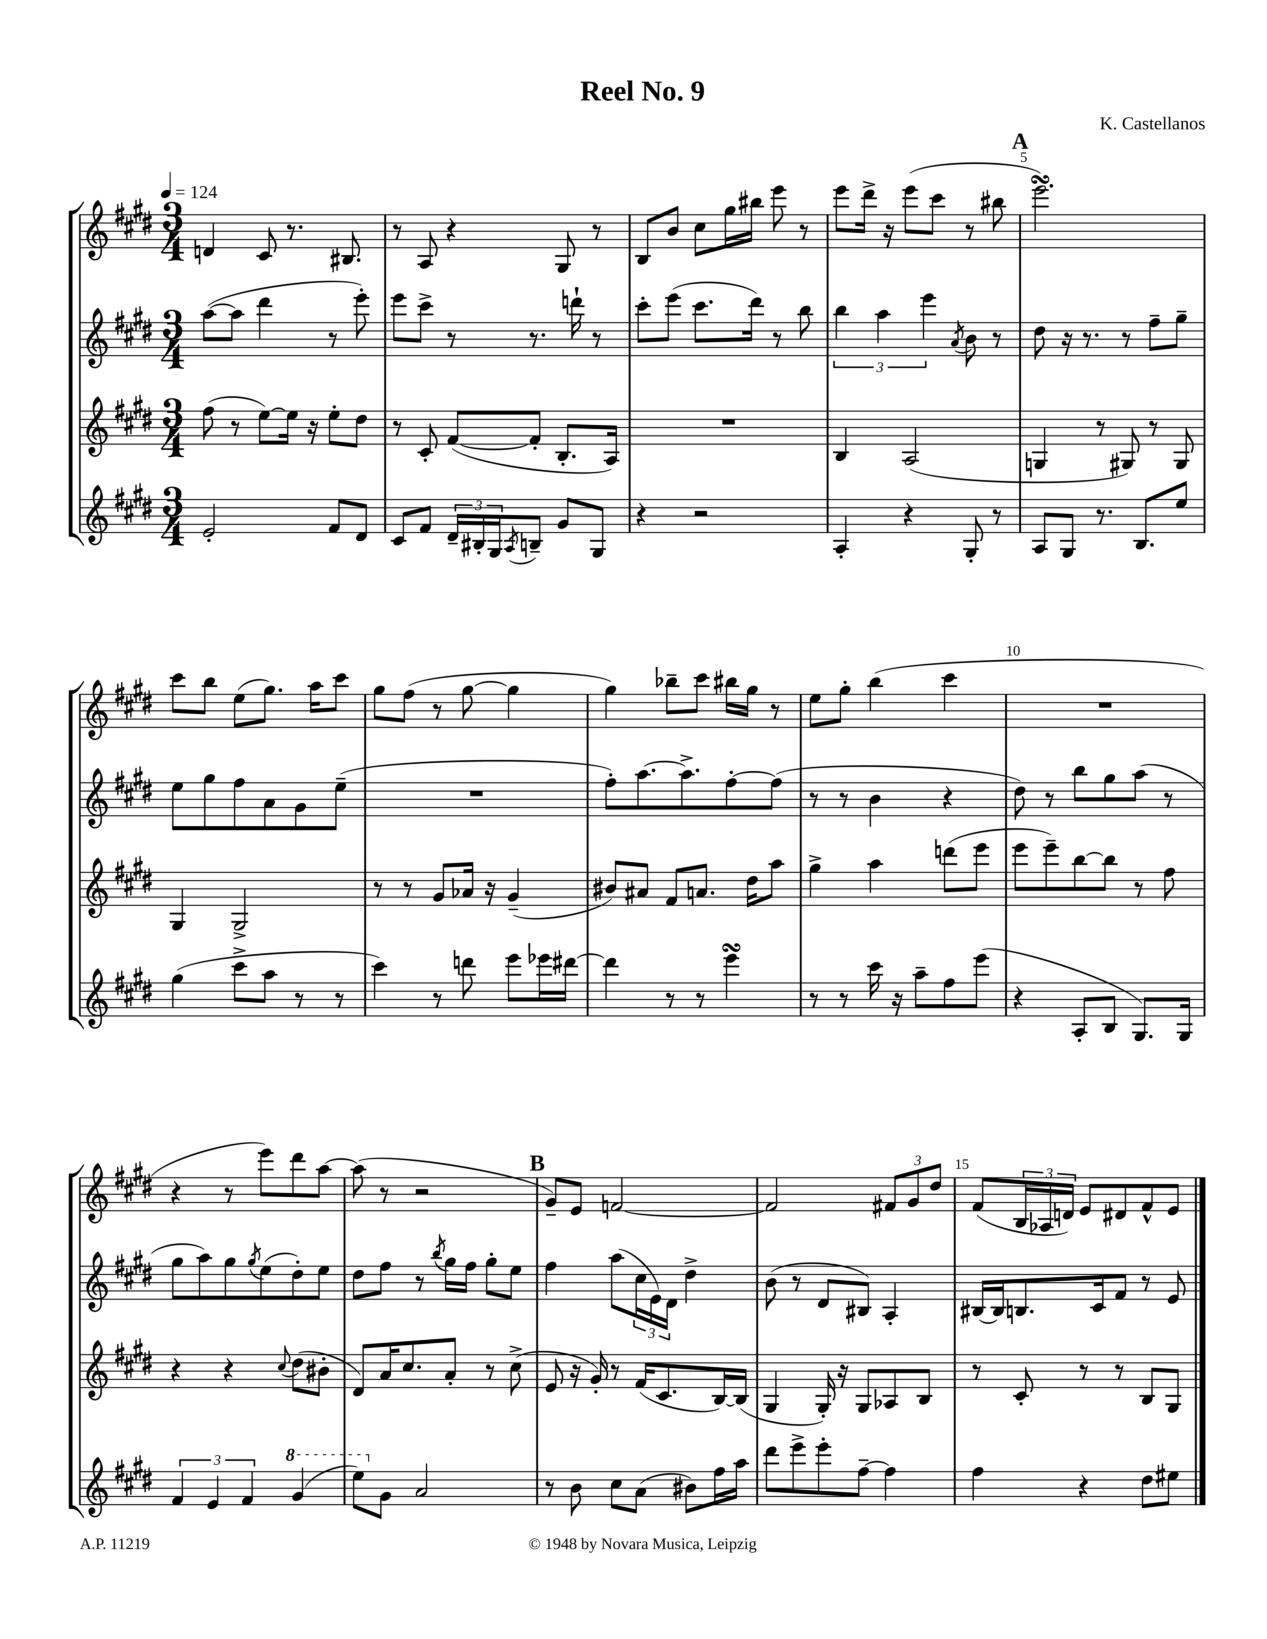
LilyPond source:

\header { title = "Reel No. 9" composer = "K. Castellanos" }
<<
\new StaffGroup <<
\new Staff = "s0" {
    \clef treble \key e \major \numericTimeSignature \time 3/4 \tempo 4 = 124
    d'4 cis'8 r8. bis8. |
    r8 a8 r4 gis8 r8 |
    b8 b'8 cis''8 gis''16 bis''16 e'''8 r8 |
    e'''8 dis'''16-> r16 e'''8( cis'''8 r8 bis''8 |
    \mark \markup { \bold "A" } e'''2.\turn) |
    cis'''8 b''8 e''8( gis''8.) a''16 cis'''8 |
    gis''8 fis''8( r8 gis''8~ gis''4 |
    gis''4) bes''8-- cis'''8 bis''16 gis''16 r8 |
    e''8 gis''8-. b''4( cis'''4 |
    R2. |
    r4 r8 e'''8) dis'''8 a''8~ |
    a''8( r8 r2 |
    \mark \markup { \bold "B" } gis'8--) e'8 f'2~ |
    f'2 \tuplet 3/2 { fis'8 gis'8 dis''8 } |
    fis'8( \tuplet 3/2 { b16 aes16 d'16) } e'8 dis'8 fis'8-^ e'8 \bar "|." |
}
\new Staff = "s1" {
    \clef treble \key e \major \numericTimeSignature \time 3/4
    a''8~( a''8 dis'''4 r8 e'''8-.) |
    e'''8 cis'''8-> r8 r8. d'''16-! r8 |
    cis'''8-. e'''8( cis'''8. dis'''16) r8 b''8 |
    \tuplet 3/2 { b''4 a''4 e'''4 } \acciaccatura { a'8 } b'8 r8 |
    \mark \markup { \bold "A" } dis''8 r16 r8. r8 fis''8-- gis''8-- |
    e''8 gis''8 fis''8 a'8 gis'8 e''8--( |
    R2. |
    fis''8-.) a''8.~ a''8.-> fis''8~-. fis''8( |
    r8 r8 b'4 r4 |
    dis''8) r8 b''8 gis''8 a''8( r8 |
    gis''8 a''8) gis''8 \acciaccatura { gis''8 } e''8( dis''8-.) e''8 |
    dis''8 fis''8 r8 \acciaccatura { b''8 } gis''16 fis''16 gis''8-. e''8 |
    \mark \markup { \bold "B" } fis''4 a''8( \tuplet 3/2 { cis''16 e'16) dis'16 } dis''4-> |
    b'8( r8 dis'8 bis8) a4-. |
    bis16~ bis16 b8. cis'16 fis'8 r8 e'8 \bar "|." |
}
\new Staff = "s2" {
    \clef treble \key e \major \numericTimeSignature \time 3/4
    fis''8( r8 e''8~) e''16 r16 e''8-. dis''8 |
    r8 cis'8-. fis'8~( fis'8-. b8.-. a16) |
    R2. |
    b4 a2( |
    \mark \markup { \bold "A" } g4 r8 gis8) r8 gis8 |
    gis4 gis2-> |
    r8 r8 gis'8 aes'16 r16 gis'4--( |
    bis'8) ais'8 fis'8 a'8. dis''16 a''8 |
    gis''4-> a''4 d'''8( e'''8 |
    e'''8 e'''8--) b''8~ b''8 r8 fis''8 |
    r4 r4 \appoggiatura { cis''8 } dis''8( bis'8-. |
    dis'8) a'16 cis''8. a'8-. r8 cis''8->( |
    \mark \markup { \bold "B" } e'8 r16 gis'16-.) r8 fis'16( cis'8. b16~) b16( |
    gis4 gis16-.) r16 gis8 aes8 b8 |
    r8 cis'8-. r8 r8 b8 gis8 \bar "|." |
}
\new Staff = "s3" {
    \clef treble \key e \major \numericTimeSignature \time 3/4
    e'2-. fis'8 dis'8 |
    cis'8 fis'8 \tuplet 3/2 { dis'16-- bis16-. gis16 } \acciaccatura { a8 } b8-- gis'8 gis8 |
    r4 r2 |
    a4-. r4 gis8-. r8 |
    \mark \markup { \bold "A" } a8 gis8 r8. b8. e''8 |
    gis''4( cis'''8-> a''8 r8 r8 |
    cis'''4) r8 d'''8 e'''8 ees'''16 dis'''16~ |
    dis'''4 r8 r8 e'''4\turn |
    r8 r8 cis'''16 r16 a''8-- fis''8 e'''8( |
    r4 a8-. b8 gis8.) gis16 |
    \tuplet 3/2 { fis'4 e'4 fis'4 } \ottava #1 gis''4( |
    e'''8) \ottava #0 gis'8 a'2 |
    \mark \markup { \bold "B" } r8 b'8 cis''8 a'8( bis'8) fis''16 a''16 |
    dis'''8 e'''8-> e'''8-. fis''8~-- fis''4 |
    fis''4 r4 dis''8 eis''8 \bar "|." |
}
>>
>>
\layout { \context { \Score \override BarNumber.break-visibility = ##(#f #t #t) barNumberVisibility = #(every-nth-bar-number-visible 5) } }
